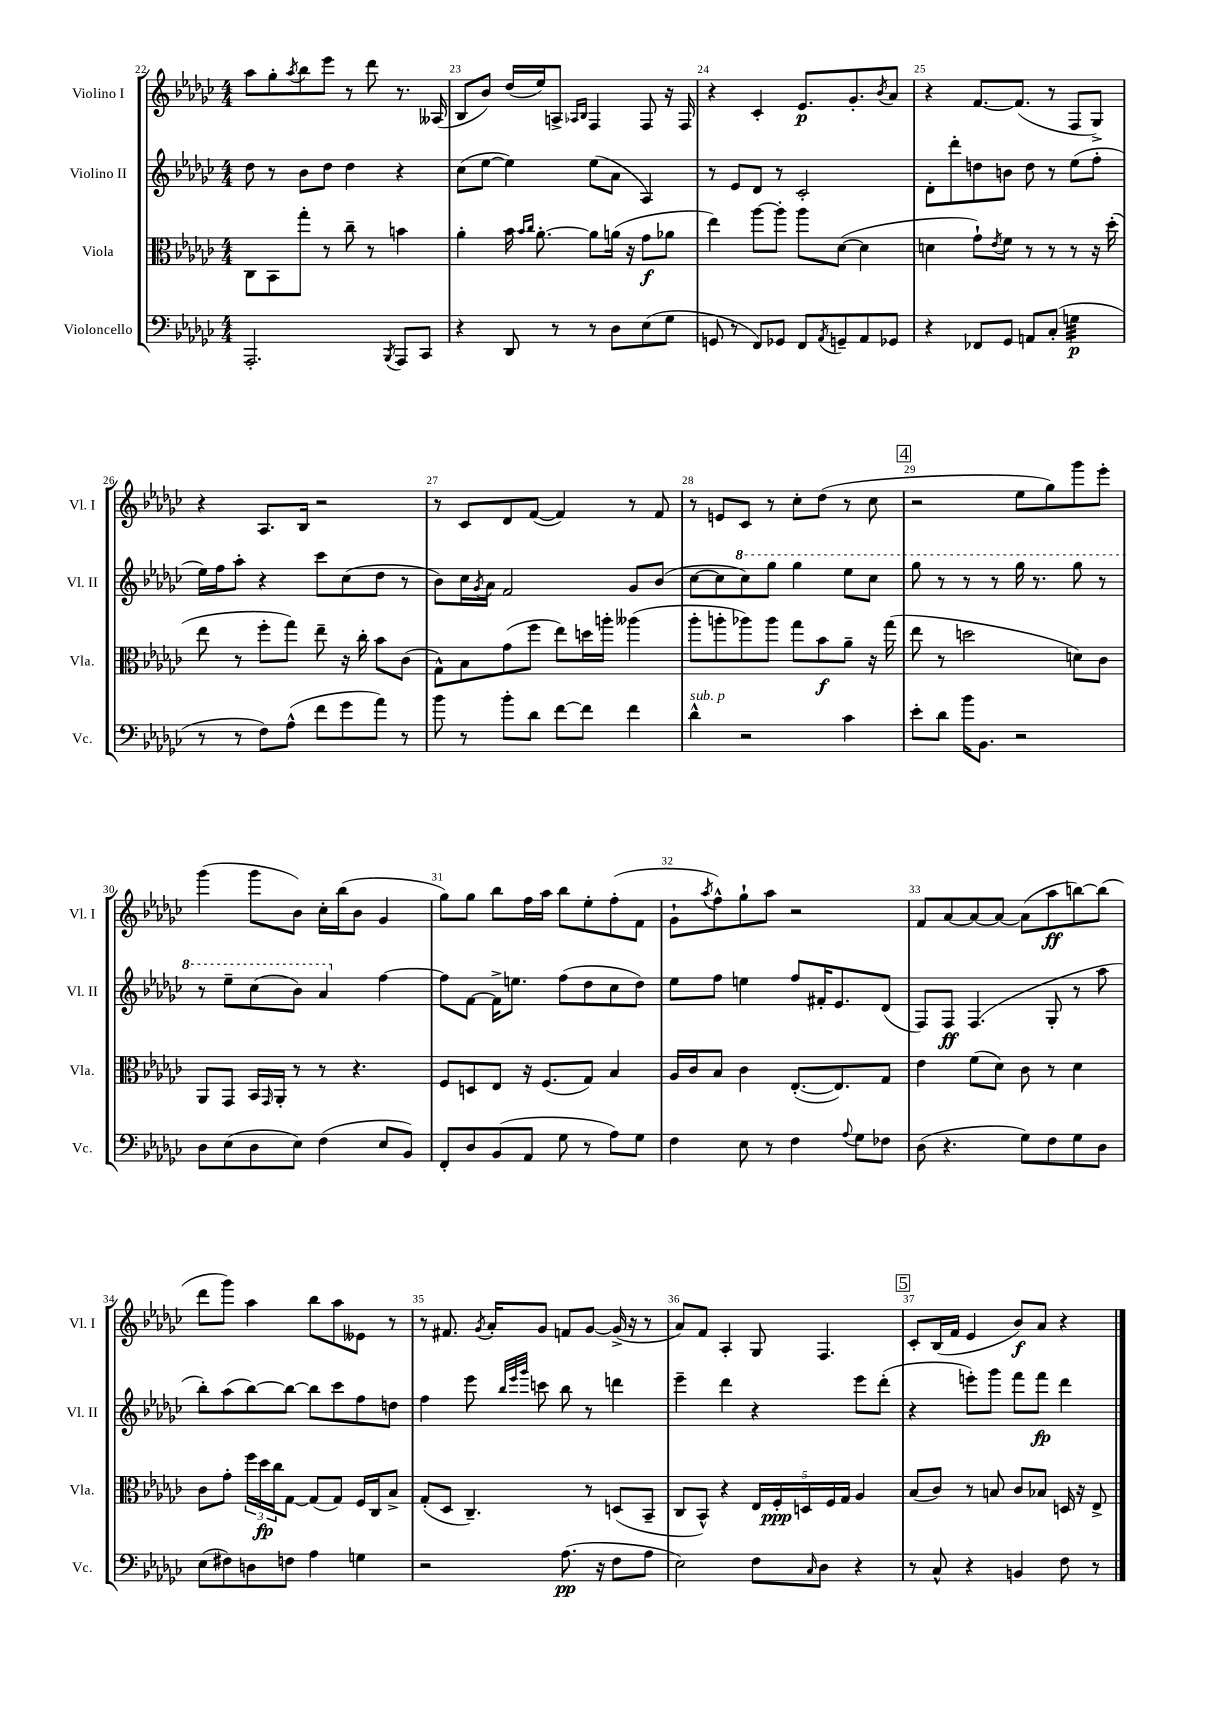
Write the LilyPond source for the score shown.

<<
\new StaffGroup <<
\new Staff = "s0" \with { instrumentName = "Violino I" shortInstrumentName = "Vl. I" } {
    \clef treble \key ges \major \numericTimeSignature \time 4/4
    aes''8 ges''8-. \acciaccatura { aes''8 } bes''8 ees'''8 r8 des'''8 r8. aeses16( |
    bes8 bes'8) des''16( ees''16) a8-> \grace { aes16 bes16 } f4 f8 r16 f16 |
    r4 ces'4-. ees'8.\p ges'8.-. \acciaccatura { bes'8 } aes'8 |
    r4 f'8.~ f'8.( r8 f8 ges8->) |
    r4 aes8. bes16 r2 |
    r8 ces'8 des'8 f'8~( f'4) r8 f'8 |
    r8 e'8 ces'8 r8 ces''8-. des''8( r8 ces''8 |
    \mark \markup { \box "4" } r2 ees''8 ges''8) ges'''8 ees'''8-. |
    ges'''4( ges'''8 bes'8) ces''16-. bes''16( bes'8 ges'4 |
    ges''8) ges''8 bes''8 f''16 aes''16 bes''8 ees''8-. f''8-.( f'8 |
    ges'8-! \acciaccatura { aes''8 } f''8-^) ges''8-! aes''8 r2 |
    f'8 aes'8~ aes'8~ aes'8~ aes'8( aes''8\ff b''8~) b''8( |
    des'''8 ges'''8) aes''4 bes''8 aes''8 eeses'8 r8 |
    r8 fis'8. \acciaccatura { ges'8 } aes'16-. ges'8 f'8 ges'8~ ges'16->( r16 r8 |
    aes'8) f'8 aes4-. ges8 f4. |
    \mark \markup { \box "5" } ces'8-. bes16( f'16 ees'4 bes'8\f) aes'8 r4 \bar "|." |
}
\new Staff = "s1" \with { instrumentName = "Violino II" shortInstrumentName = "Vl. II" } {
    \clef treble \key ges \major \numericTimeSignature \time 4/4
    des''8 r8 bes'8 des''8 des''4 r4 |
    ces''8( ees''8~ ees''4) ees''8( aes'8 aes4) |
    r8 ees'8 des'8 r8 ces'2-. |
    des'8-. des'''8-. d''8 b'8 d''8 r8 ees''8( f''8-. |
    ees''16) f''16 aes''8-. r4 ces'''8 ces''8( des''8 r8 |
    bes'8) ces''16 \acciaccatura { ges'8 } aes'16 f'2 ges'8 bes'8( |
    ces''8~ ces''8 \ottava #1 ces'''8) ges'''8 ges'''4 ees'''8 ces'''8 |
    \mark \markup { \box "4" } ges'''8 r8 r8 r8 ges'''16 r8. ges'''8 r8 |
    r8 ees'''8-- ces'''8( bes''8) aes''4 \ottava #0 f''4~ |
    f''8 f'8~ f'16-> e''8. f''8( des''8 ces''8 des''8) |
    ees''8 f''8 e''4 f''8 fis'16-. ees'8. des'8( |
    f8) f8\ff f4.( ges8-. r8 aes''8 |
    bes''8-.) aes''8( bes''8~) bes''8~ bes''8 ces'''8 f''8 d''8 |
    f''4 ees'''8 \grace { bes''32 ees'''32 ges'''32 } c'''8 bes''8 r8 d'''4 |
    ees'''4-- des'''4 r4 ees'''8 des'''8-.( |
    \mark \markup { \box "5" } r4 e'''8-.) ges'''8 f'''8 f'''8\fp des'''4 \bar "|." |
}
\new Staff = "s2" \with { instrumentName = "Viola" shortInstrumentName = "Vla." } {
    \clef alto \key ges \major \numericTimeSignature \time 4/4
    ces8 bes,8 ges''8-. r8 ces''8-- r8 b'4 |
    aes'4-. bes'16 \grace { bes'16 ces''16 } aes'8.~-. aes'8 a'16( r16 ges'8\f aes'8 |
    ees''4) aes''8~ aes''8-. aes''8 des'8~( des'4 |
    d'4 ges'8-!) \acciaccatura { ees'8 } f'8 r8 r8 r8 r16 des''16-.( |
    ees''8 r8 f''8-. ges''8) ees''8-- r16 ces''16-. bes'8 ces'8( |
    ges8-^) bes8 ges'8( f''8 ees''8) d''16 a''16-. aeses''4( |
    aes''8-. a''8-. aes''8) aes''8 ges''8 bes'8\f aes'8-- r16 ges''16( |
    \mark \markup { \box "4" } ees''8 r8 d''2 d'8) ces'8 |
    aes,8 ges,8 bes,16 \grace { ges,16 } aes,16-. r8 r8 r4. |
    f8 d8 ees8 r16 f8.( ges8) bes4 |
    aes16 ces'16 bes8 ces'4 ees8.~-.( ees8.) ges8 |
    ees'4 f'8( des'8) ces'8 r8 des'4 |
    ces'8 ges'8-. \tuplet 3/2 { f''16 des''16\fp ces''16 } ges8~ ges8( ges8) f16 ces16 bes8-> |
    ges8-.( des8 ces4.--) r8 d8( bes,8-- |
    ces8 bes,8-^) r4 \tuplet 5/4 { ees16 f16-.\ppp d16 f16 ges16 } aes4 |
    \mark \markup { \box "5" } bes8( ces'8) r8 b8 ces'8 bes8 d16 r16 ees8-> \bar "|." |
}
\new Staff = "s3" \with { instrumentName = "Violoncello" shortInstrumentName = "Vc." } {
    \clef bass \key ges \major \numericTimeSignature \time 4/4
    aes,,2.-. \acciaccatura { bes,,8 } aes,,8 ces,8 |
    r4 des,8 r8 r8 des8 ees8( ges8 |
    g,8 r8 f,8) ges,8 f,8 \acciaccatura { aes,8 } g,8-- aes,8 ges,8 |
    r4 fes,8 ges,8 a,8 ces8-.( g4:32\p |
    r8 r8 f8) aes8-^( f'8 ges'8 aes'8) r8 |
    bes'8 r8 bes'8-. des'8 f'8~ f'8 f'4 |
    des'4-^^\markup { \italic "sub. p" } r2 ces'4 |
    \mark \markup { \box "4" } ees'8-. des'8 bes'16 bes,8. r2 |
    des8 ees8( des8 ees8) f4( ees8 bes,8) |
    f,8-. des8 bes,8( aes,8 ges8 r8 aes8) ges8 |
    f4 ees8 r8 f4 \appoggiatura { aes8 } ges8 fes8 |
    des8( r4. ges8) f8 ges8 des8 |
    ees8( fis8) d8 f8 aes4 g4 |
    r2 aes8.\pp( r16 f8 aes8 |
    ees2) f8 \grace { ces16 } des8 r4 |
    \mark \markup { \box "5" } r8 ces8-^ r4 b,4 f8 r8 \bar "|." |
}
>>
>>
\layout { \context { \Score currentBarNumber = #22 \override BarNumber.break-visibility = ##(#f #t #t) barNumberVisibility = #all-bar-numbers-visible } }
